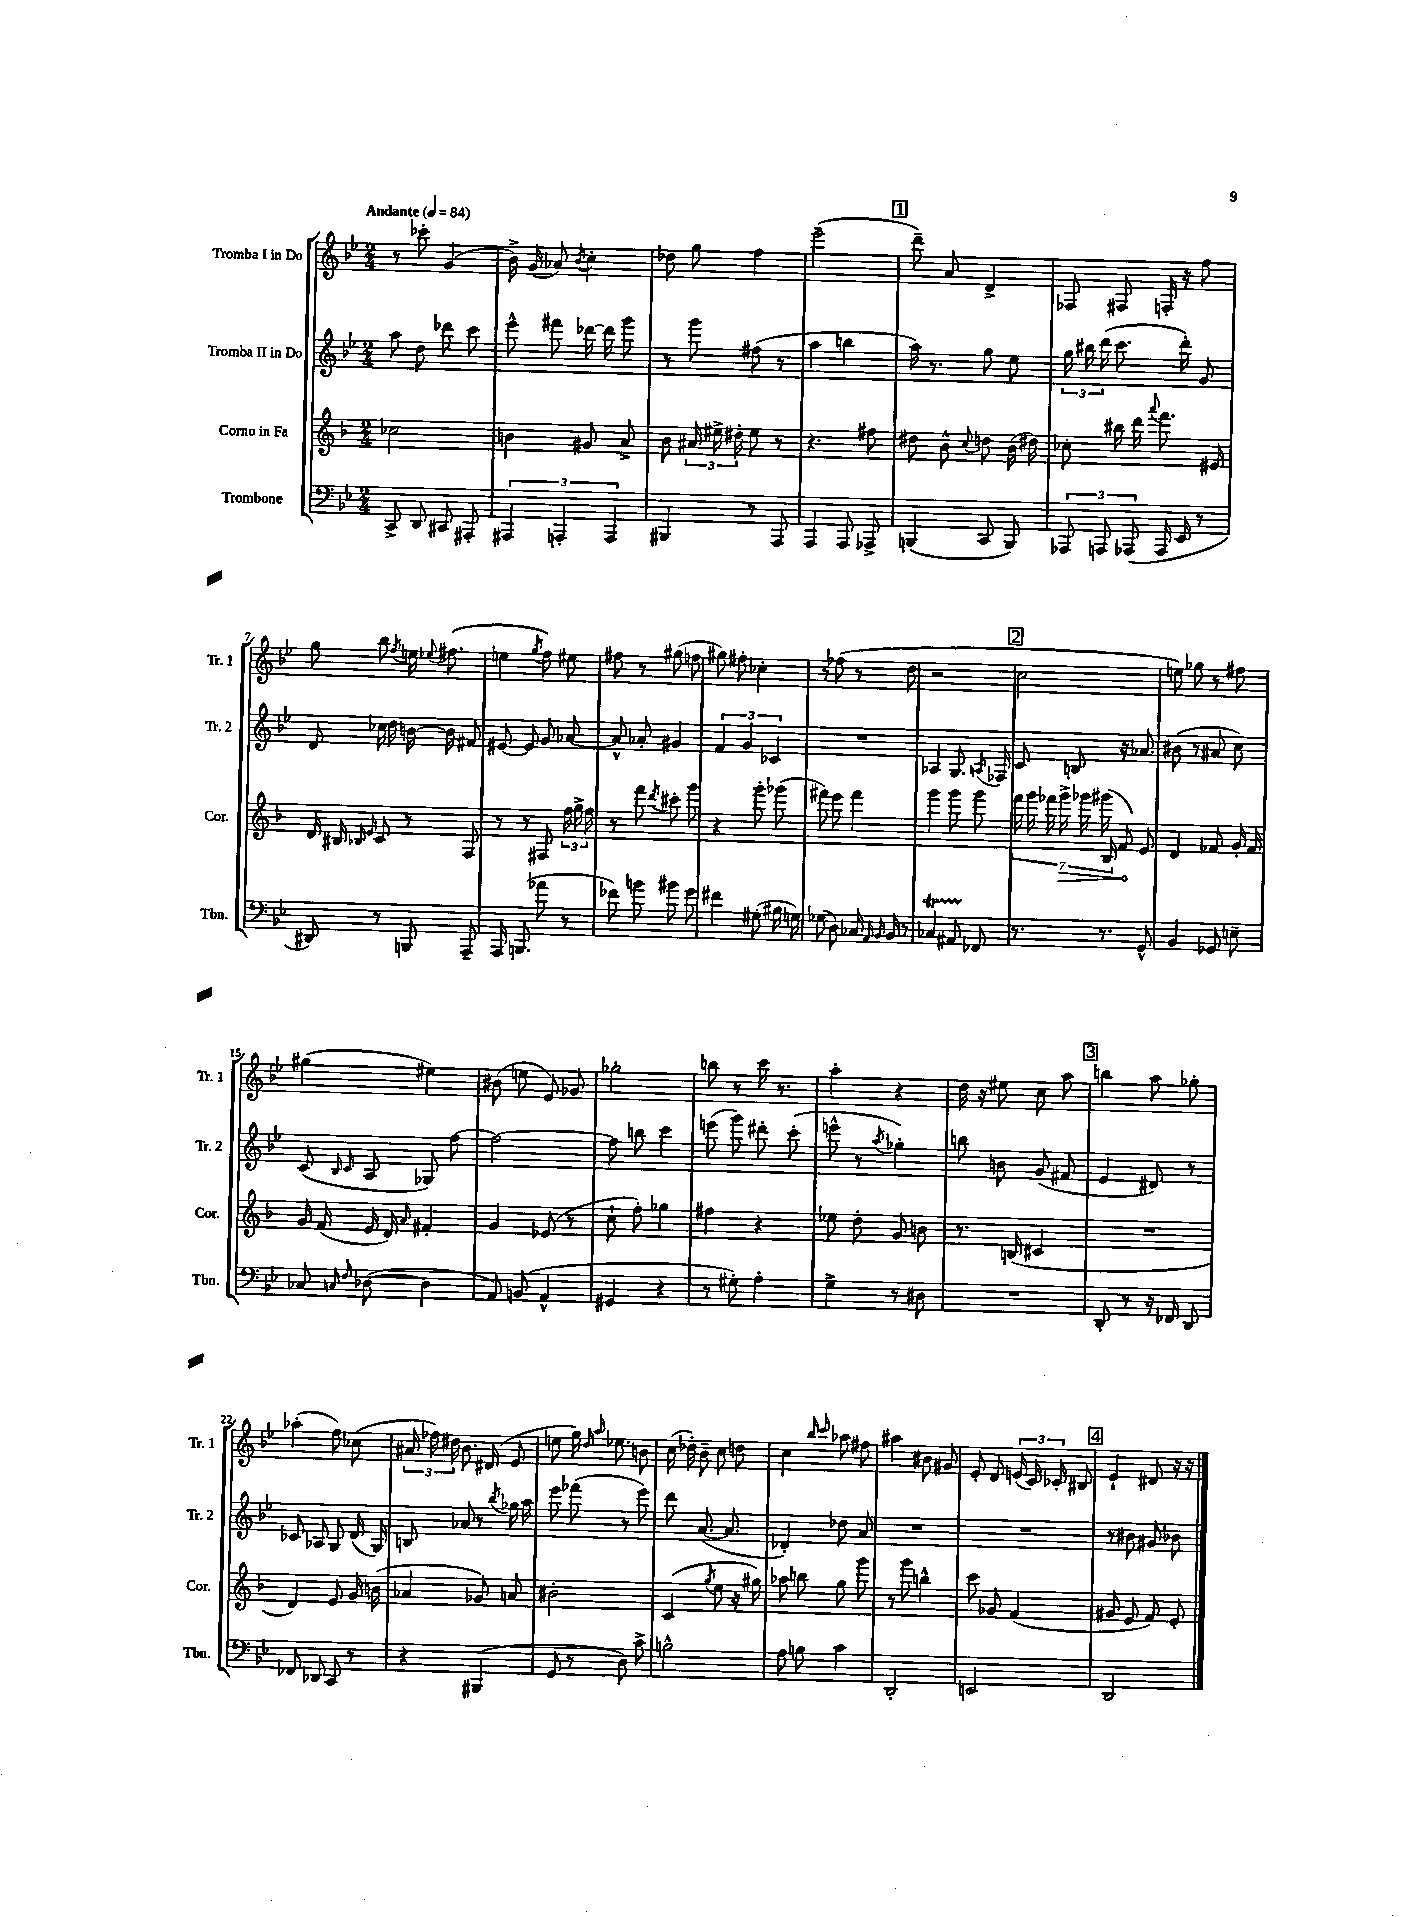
<<
\new StaffGroup <<
\new Staff = "s0" \with { instrumentName = "Tromba I in Do" shortInstrumentName = "Tr. 1" } {
    \clef treble \key bes \major \numericTimeSignature \time 2/4 \tempo "Andante" 4 = 84
    \autoBeamOff r8 ces'''8-. g'4( |
    bes'16->) g'16( aes'8) \acciaccatura { bes'8 } c''4-. |
    des''8 g''8 f''4 |
    ees'''2--( |
    \mark \markup { \box "1" } d'''8--) a'8 d'4-> |
    fes8 fis8 f16-. r16 f''8 |
    g''8 bes''8 \acciaccatura { f''8 } e''16 \appoggiatura { ees''8 } fis''8.( |
    e''4 \acciaccatura { g''8 } f''8) eis''8 |
    fis''8 r8 gis''8( f''8 |
    gis''8) fis''8-. ces''4-. |
    r8 fes''8( r8 d''8 |
    r2 |
    \mark \markup { \box "2" } c''2 |
    e''8) ges''8 r8 fis''8 |
    gis''4( eis''4) |
    bis'8( e''8 ees'8) ges'8 |
    ges''2-. |
    b''8 r8 c'''16 r8. |
    a''4-. r4 |
    d''16 r16 eis''8 c''8 a''8 |
    \mark \markup { \box "3" } b''4 a''8 ges''8-. |
    aes''4-.( f''8) ces''8( |
    \tuplet 3/2 { ais'16 fes''16) dis''16 } bes'8. dis'16( ees'8 |
    e''8 g''16) \grace { d''16 a''16 } ees''8. b'8 |
    c''16( des''16-.) bes'8-- c''8 d''8 |
    c''4 \grace { bes''16 c'''16 } aes''8 fis''8 |
    ais''4 bis'8 gis'8 |
    ees'8-. d'8 \tuplet 3/2 { e'16( c'16) ces'16-. } bis8 |
    \mark \markup { \box "4" } ees'4-! dis'8 r16 r16 \bar "|." |
}
\new Staff = "s1" \with { instrumentName = "Tromba II in Do" shortInstrumentName = "Tr. 2" } {
    \clef treble \key bes \major \numericTimeSignature \time 2/4
    \autoBeamOff a''8 d''8 des'''8 c'''8 |
    ees'''8-^ fis'''8 des'''16~ des'''16 g'''8 |
    r8 g'''8 fis''8( r8 |
    a''4 b''4 |
    \mark \markup { \box "1" } a''16) r8. g''8 ees''8 |
    \tuplet 3/2 { g''16 bis''16 d'''16( } c'''8. d'''16-.) g'8 |
    d'8 ces''16 d''16 b'16~ b'16 fis'8 |
    eis'8~ eis'8 g'8 aes'8~ |
    aes'8-^ aes'8-. gis'4 |
    \tuplet 3/2 { f'4 g'4 ces'4 } |
    R2 |
    aes4 g8. \acciaccatura { a8 } fes16 |
    \mark \markup { \box "2" } c'8 b8 r16 aes'8. |
    bis'8( r8 ais'8 c''8) |
    c'8( \grace { bes16 c'16 } a8 ges8) f''8~ |
    f''2~ |
    f''8 b''8 c'''4 |
    e'''8( g'''8) dis'''8-. c'''8-.( |
    e'''8-^ r8 \acciaccatura { a''8 } ges''4-.) |
    b''8 b'8 g'8( fis'8 |
    \mark \markup { \box "3" } ees'4 dis'8) r8 |
    ces'8 aes8 g8 d'16( g16) |
    b8 aes'8 r8 \acciaccatura { bes''8 } ges''16 a''16 |
    ees'''8 fes'''8( r8 ees'''8) |
    d'''8 a'8.~( a'8. |
    des'4-.) des''8 a'8 |
    R2 |
    R2 |
    \mark \markup { \box "4" } r8 bis'8 gis'8 bes'8 \bar "|." |
}
\new Staff = "s2" \with { instrumentName = "Corno in Fa" shortInstrumentName = "Cor." } {
    \clef treble \key f \major \numericTimeSignature \time 2/4
    \autoBeamOff ces''2 |
    b'4 gis'8 a'8-> |
    bes'8 \tuplet 3/2 { ais'16 eis''16-> dis''16-. } eis''8 r8 |
    r4. fis''8 |
    \mark \markup { \box "1" } dis''8 bes'8-^ \appoggiatura { c''8 } d''8 bes'16( dis''16) |
    ces''8-. bis''16 d'''16 \appoggiatura { a'''8 } f'''8. eis'16 |
    d'16 bis16 \grace { bes16 e'16 } c'8 r8 f8 |
    r8 r8 fis8 \tuplet 3/2 { f''16 g''16-> f''16 } |
    r8 f'''8 \acciaccatura { d'''8 } cis'''8-. g'''8 |
    r4 g'''8-. ges'''8( |
    fis'''8) e'''8 fis'''4 |
    g'''4 g'''8 g'''8 |
    \mark \markup { \box "2" } \tuplet 7/4 { f'''16 g'''16 fes'''16 \once \override Hairpin.circled-tip = ##t g'''16->\> ges'''16 gis'''16( bes16 } f'8\!) e'8 |
    d'4 fes'8 g'16-. fes'16 |
    g'16 f'16( e'16 d'16) \grace { a'16 } fis'4-. |
    g'4 ees'8( r8 |
    c''8-! f''8-.) ges''4 |
    fis''4 r4 |
    ees''8 d''8-. g'8 b'8 |
    r8. b16( cis'4 |
    \mark \markup { \box "3" } R2 |
    d'4) e'8 g'16 b'16( |
    aes'4 ges'8) a'8 |
    bis'2-. |
    c'4( \acciaccatura { g''8 } e''8 r16 gis''16) |
    aes''8 b''8 g''8 g'''8 |
    r8 g'''8 b''4-^ |
    c'''8 ges'8 f'4( |
    \mark \markup { \box "4" } gis'8 e'8 f'8) e'8-. \bar "|." |
}
\new Staff = "s3" \with { instrumentName = "Trombone" shortInstrumentName = "Tbn." } {
    \clef bass \key bes \major \numericTimeSignature \time 2/4
    \autoBeamOff c,8-> d,8 cis,8 ais,,8-. |
    \tuplet 3/2 { ais,,4 a,,4-. a,,4 } |
    bis,,4 r8 a,,8 |
    a,,4 a,,8 aes,,8-> |
    \mark \markup { \box "1" } b,,4( c,8 b,,8) |
    \tuplet 3/2 { aes,,8 a,,8 aes,,8( } aes,,16 ees,16 r8 |
    dis,8) r8 b,,8 a,,8-- |
    a,,16 b,,8.( aes'8 r8 |
    fes'8) b'8 bis'8 g'8 |
    fis'4 gis8-.( bis16 g16) |
    ges8( d8) ces16 \grace { a,16 bes,16 } bes,16 r8 |
    ces4\startTrillSpan ais,8 fes,8\stopTrillSpan |
    \mark \markup { \box "2" } r8. r8. g,8-^ |
    bes,4 ges,8 e8-- |
    ces8 \grace { c16 f16 } des8~( des4 |
    a,8) b,8( a,4-^ |
    gis,4 r4 |
    r8 gis8-.) a4-. |
    g4-> r8 dis8 |
    R2 |
    \mark \markup { \box "3" } d,8-. r8 r16 fes,16 d,8 |
    fes,8 des,8 c,8 r8 |
    r4 bis,,4( |
    g,8 r8 d8) c'8-> |
    b2-^ |
    a8 b8 c'4 |
    d,2-. |
    e,2 |
    \mark \markup { \box "4" } d,2 \bar "|." |
}
>>
>>
